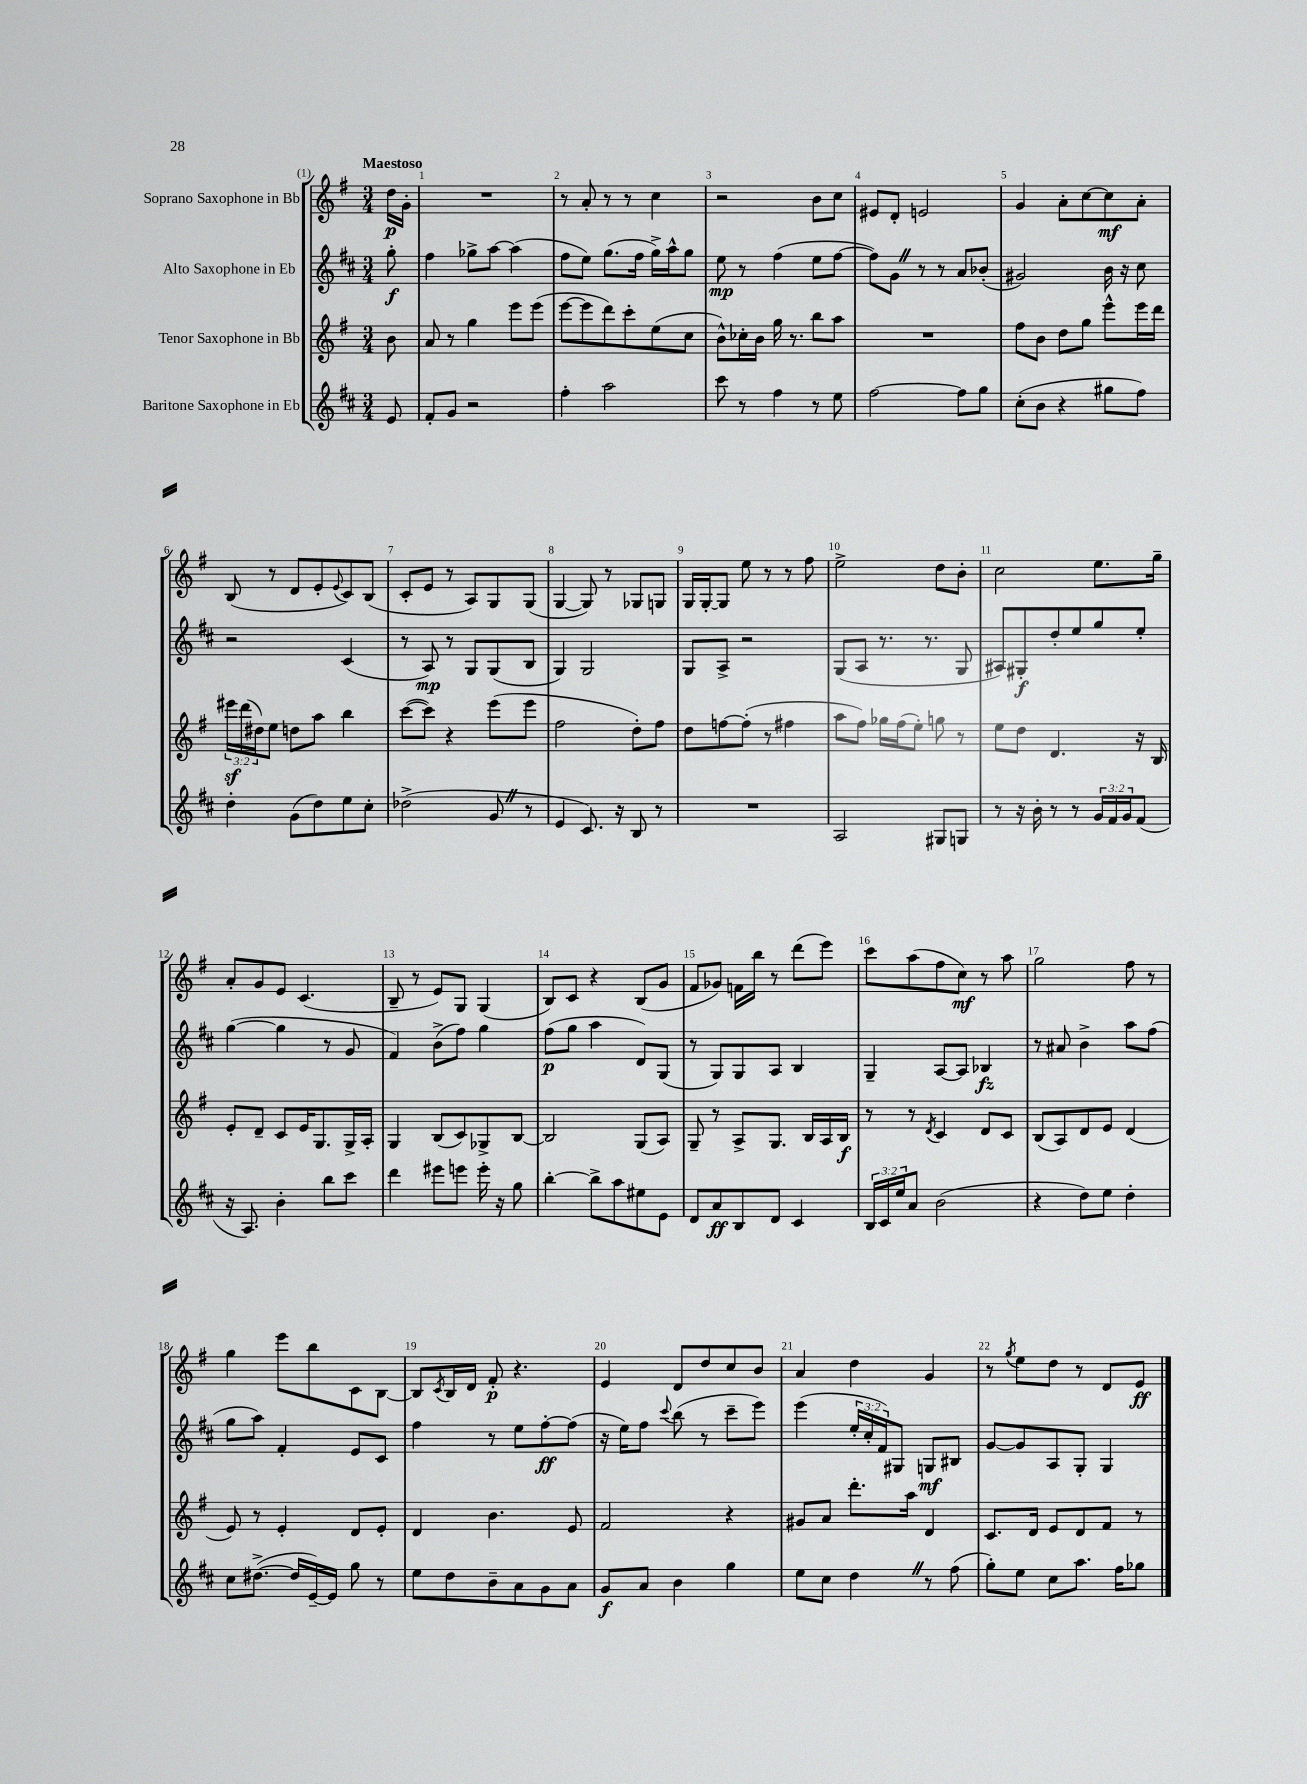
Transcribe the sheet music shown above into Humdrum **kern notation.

**kern	**kern	**kern	**kern
*staff4	*staff3	*staff2	*staff1
*clefG2	*clefG2	*clefG2	*clefG2
*k[f#c#]	*k[f#]	*k[f#c#]	*k[f#]
*M3/4	*M3/4	*M3/4	*M3/4
8e	8b	8gg'	16dd
.	.	.	16g'
=	=	=	=
8f#'	8a	4ff#	2.r
8g	8r	.	.
2r	4gg	8gg-^	.
.	.	[8aa	.
.	8eee	(4aa]	.
.	(8eee	.	.
=	=	=	=
4ff#'	[8eee	8ff#	8r
.	8eee]	8ee)	8a'
2aa	8ddd)	(8.gg	8r
.	8ccc'	.	8r
.	.	16ff#	.
.	(8ee	16gg^)	4cc
.	.	16aa^^	.
.	8cc	8gg	.
=	=	=	=
8ccc#	8b^^)	8ee	2r
8r	16cc-'	8r	.
.	16b	.	.
4ff#	16gg	(4ff#	.
.	8.r	.	.
8r	8bb	8ee	8b
8ee	8aa	[8ff#	8cc
=	=	=	=
[2ff#	2.r	8ff#])	8e#
.	.	8g	8d'
.	.	8r	2e
.	.	8r	.
8ff#]	.	8a	.
8gg	.	(8b-'	.
=	=	=	=
(8cc#'	8ff#	2g#)	4g
8b	8b	.	.
4r	8dd	.	8a'
.	8gg	.	[8cc
8gg#	8eee^^	16b	8cc]
.	.	16r	.
8ff#)	16eee	8cc#	8a'
.	16ddd	.	.
=	=	=	=
4dd'	24eee#	2r	(8B
.	(24ddd	.	.
.	24dd#)	.	.
.	8ee	.	8r
(8g	8dd	.	8d
8dd)	8aa	.	8e'
.	.	.	8qqe
8ee	4bb	(4c#	8c)
8cc#'	.	.	(8B
=	=	=	=
(2dd-^	([8ccc	8r	8c'
.	8ccc])	8A)	8e
.	4r	8r	8r
.	.	8G	8A)
8g	(8eee	(8G	8G
8r	8eee	8B	(8G
=	=	=	=
4e	2ff#	4G)	[4G
8.c#)	.	2G	8G])
.	.	.	8r
16r	.	.	.
8B	8dd')	.	8G-
8r	8ff#	.	8G
=	=	=	=
2.r	8dd	8G	16G
.	.	.	[16G'
.	[8ff	8A^	8G]
.	(8ff']	2r	8ee
.	8r	.	8r
.	4ff#	.	8r
.	.	.	8ff#
=	=	=	=
2A	8aa	(8G	2ee^
.	8ff#)	8A	.
.	16gg-	8.r	.
.	(16ff#	.	.
.	8ee')	.	.
.	.	8.r	.
8G#	8gg	.	8dd
8G	8r	8G	8b'
=	=	=	=
8r	8ee	8A#)	2cc
16r	8dd	8G#'	.
16b'	.	.	.
8r	4.d	8dd'	.
8r	.	8ee	.
24g	.	8gg	8.ee
24f#	.	.	.
24g	.	.	.
(8f#	16r	8ee'	.
.	16B	.	16gg~
=	=	=	=
16r	8e'	([4gg	8a'
8.A)	.	.	.
.	8d~	.	8g
4b'	8c	4gg]	8e
.	16e	.	(4.c
.	8.G	.	.
8bb	.	8r	.
8ccc#	16G^	8g	.
.	16A'	.	.
=	=	=	=
4ddd	4G	4f#)	8B~
.	.	.	8r
8eee#	(8B	(8b^	8e)
8eee	8c)	8ff#)	8G
16eee'	8G-^	4gg	(4G
16r	.	.	.
8gg	[8B	.	.
=	=	=	=
[4bb'	2B]	(8ff#	8B)
.	.	8gg	8c
8bb^]	.	4aa	4r
8aa	.	.	.
8ee#	(8G	8d)	(8B
8e	8A)	(8G	8g
=	=	=	=
8d	8G~	8r	8f#
8a	8r	8G)	8g-)
8B	8A^	8G	16f
.	.	.	16bb
8d	8.G	8A	8r
4c#	.	4B	(8ddd
.	16B	.	.
.	16A	.	8eee)
.	16B	.	.
=	=	=	=
24B	8r	4G~	8ccc
24c#	.	.	.
24ee	.	.	.
8a	8r	.	(8aa
.	8qd	.	.
(2b	4c	[8A	8ff#
.	.	8A]	8cc)
.	8d	4B-	8r
.	8c	.	8aa
=	=	=	=
4r	(8B	8r	2gg
.	8A)	8a#	.
8dd)	8d	4b^	.
8ee	8e	.	.
4dd'	(4d	8aa	8ff#
.	.	(8ff#	8r
=	=	=	=
8cc#	8e)	8gg	4gg
([8.dd#^	8r	8aa)	.
.	4e'	4f#'	8eee
16dd#]	.	.	.
[16e~)	.	.	8bb
16e]	.	.	.
8gg	8d	8e	8c
8r	8e'	8c#	[8B
=	=	=	=
8ee	4d	4ff#	8B]
.	.	.	8qc
8dd	.	.	16B
.	.	.	16d
8b~	4.b	8r	8f#'
8a	.	8ee	4.r
8g	.	[8ff#'	.
8a	8e	(8ff#]	.
=	=	=	=
8g	2f#	16r	4e
.	.	16ee)	.
8a	.	8ff#	.
.	.	8qqccc#	.
4b	.	(8bb	8d
.	.	8r	8dd
4gg	4r	8ccc#~	8cc
.	.	8eee)	8b
=	=	=	=
8ee	8g#	(4eee	4a
8cc#	8a	.	.
4dd	8.ddd'	24ee'	4dd
.	.	24cc#'	.
.	.	24f#)	.
.	.	8G#	.
.	16aa	.	.
8r	4d	8G	4g
(8ff#	.	8B#	.
=	=	=	=
8gg')	8.c	[8g	8r
.	.	.	8qgg
8ee	.	8g]	8ee
.	16d	.	.
8cc#	8e	8A	8dd
8.aa	8d	8G'	8r
.	8f#	4G	8d
16ff#	.	.	.
8gg-	8r	.	8e
==	==	==	==
*-	*-	*-	*-
